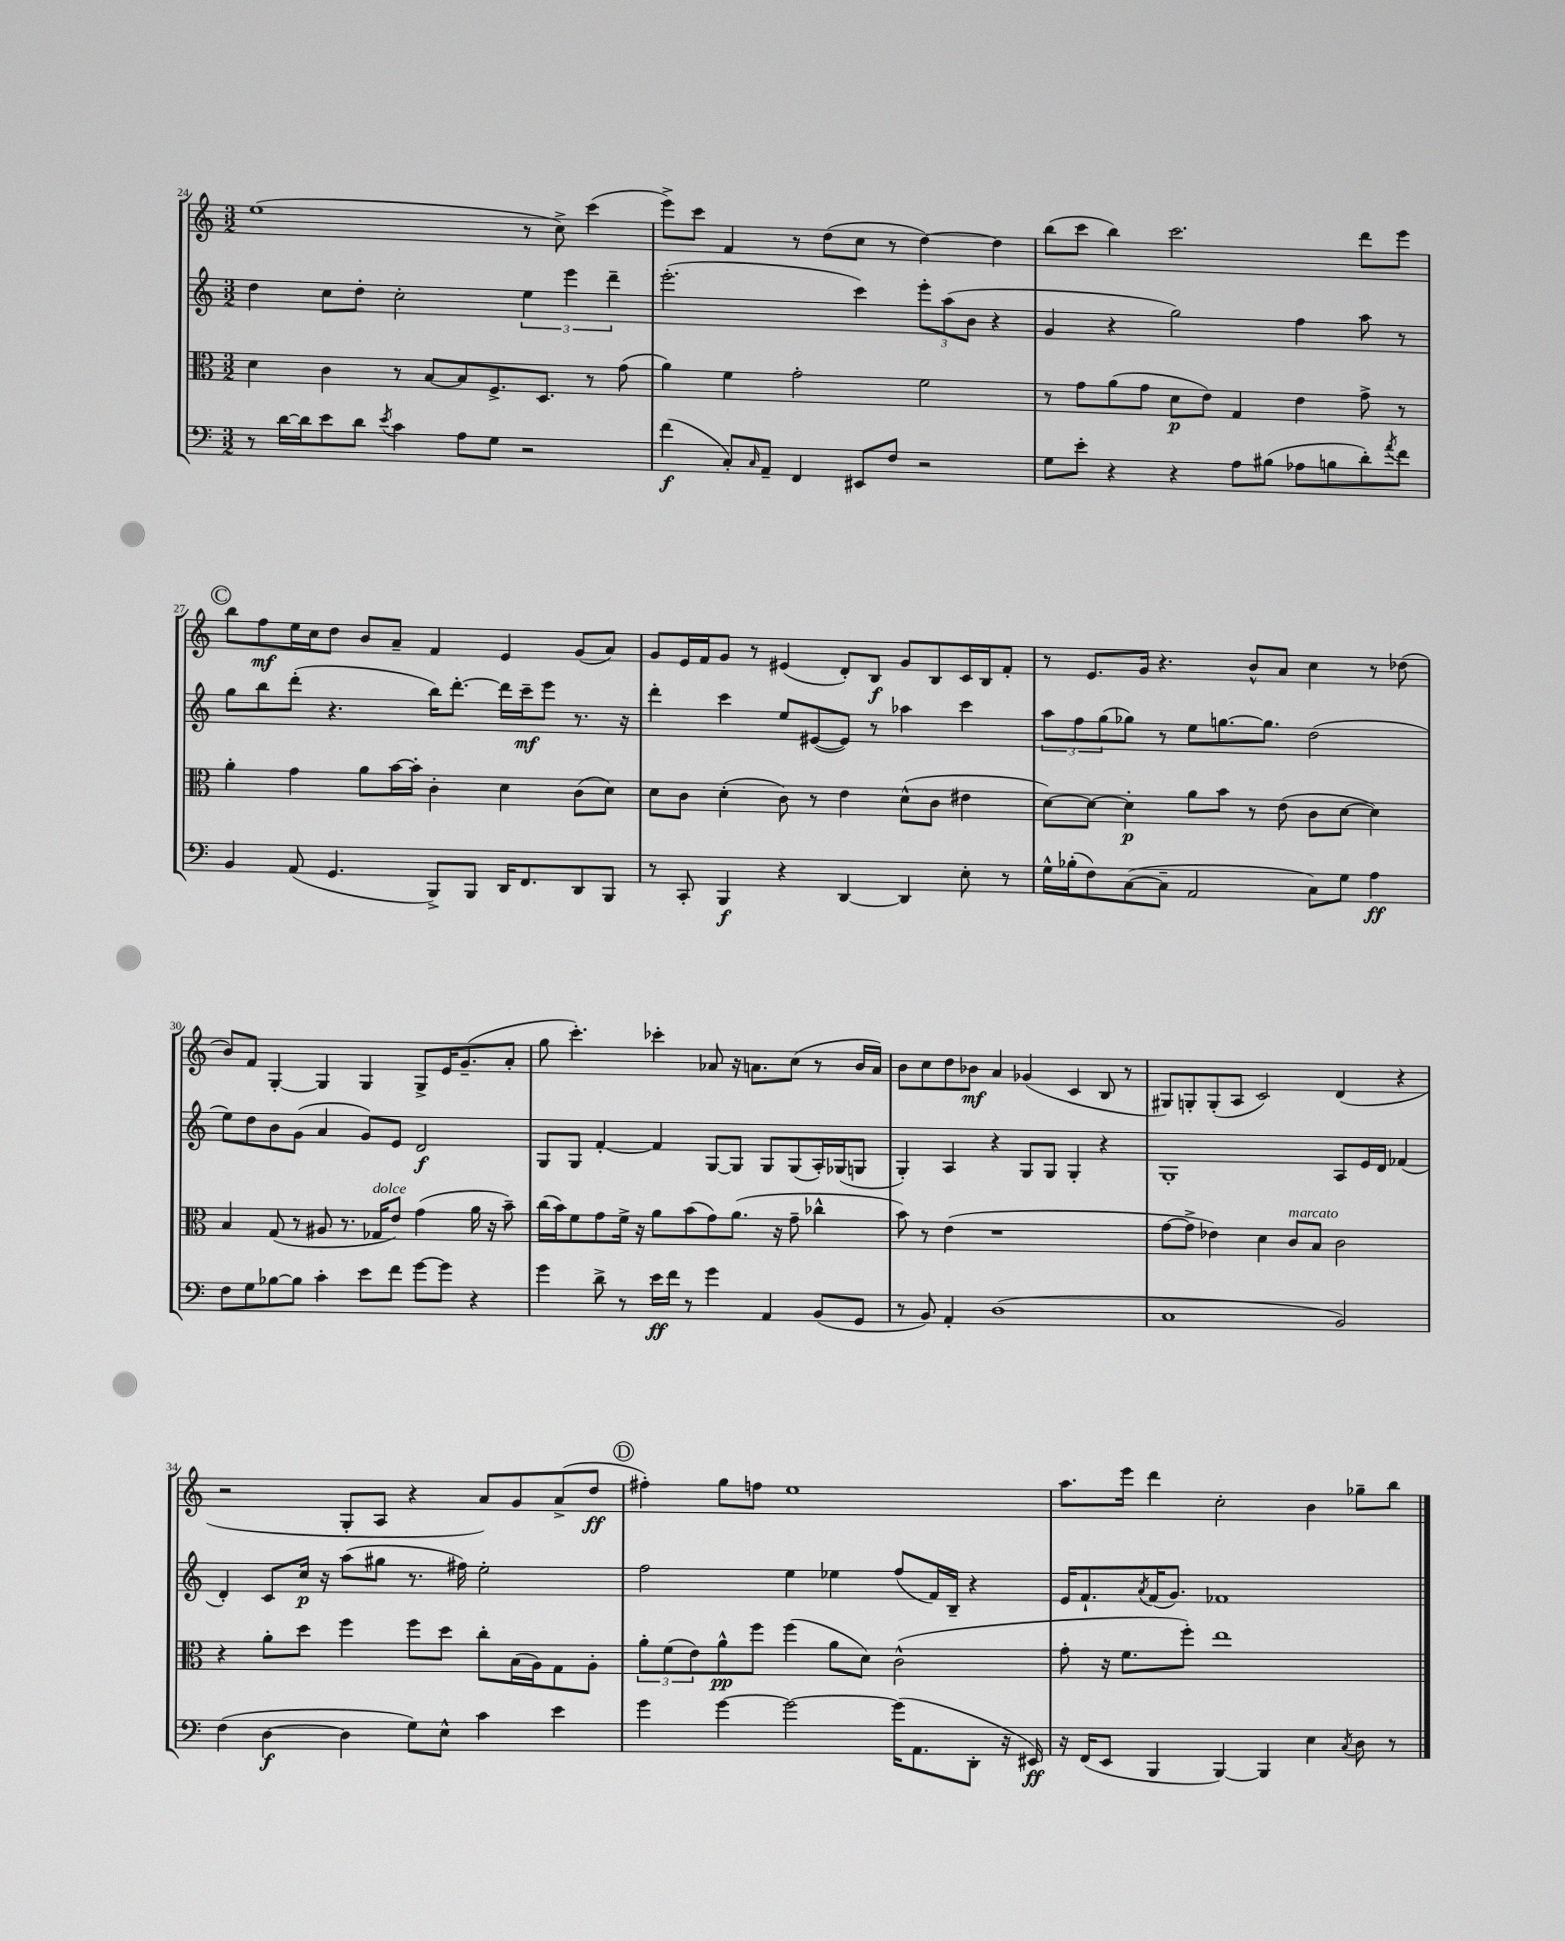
<<
\new StaffGroup <<
\new Staff = "s0" {
    \clef treble \key c \major \numericTimeSignature \time 3/2
    e''1( r8 c''8->) c'''4( |
    e'''8->) c'''8 f'4 r8 d''8( c''8 r8 d''4~) d''4 |
    b''8( c'''8 b''4) c'''2. d'''8 e'''8 |
    \mark \markup { \circle "C" } b''8 f''8\mf e''16 c''16 d''8 b'8 a'8-- f'4 e'4 g'8( a'8) |
    g'8 e'16 f'16 g'8 r8 eis'4( d'8-.) b8\f g'8 b8 c'16 b16 f'8-. |
    r8 e'8. g'16 r4. b'8-^ a'8 c''4 r8 des''8( |
    b'8) f'8 g4~-. g4 g4 g8-> e'16 g'8.--( a'8-. |
    g''8 c'''4.-.) ces'''4-. aes'8 r16 a'8. c''8( r8 b'16 a'16) |
    b'8 c''8 d''8 bes'8\mf a'4 ges'4( c'4 b8 r8 |
    gis8) g8-. g8-.( a8 c'2) d'4( r4 |
    r2 g8-. a8 r4 a'8) g'8 a'8->( d''8\ff |
    \mark \markup { \circle "D" } fis''4-.) g''8 f''8 e''1 |
    a''8. e'''16 d'''4 c''2-. b'4 ges''8-- b''8 \bar "|." |
}
\new Staff = "s1" {
    \clef treble \key c \major \numericTimeSignature \time 3/2
    d''4 c''8 d''8-. c''2-. \tuplet 3/2 { e''4 e'''4 d'''4-- } |
    e'''2.-.( c'''4) \tuplet 3/2 { e'''8-. a''8( b'8 } r4 |
    g'4 r4 g''2) f''4 a''8 r8 |
    \mark \markup { \circle "C" } g''8 b''8 d'''8-.( r4. b''16) d'''8.~-. d'''16 c'''16--\mf e'''8 r8. r16 |
    d'''4-. c'''4 e''8 eis'8~( eis'8) r8 aes''4 c'''4 |
    \tuplet 3/2 { a''8 f''8 g''8( } ges''8) r8 e''8 g''8.~ g''8. d''2( |
    e''8) d''8 b'8 g'8( a'4 g'8) e'8 d'2\f |
    g8 g8 f'4~-. f'4 g8~ g8 g8 g8( a16-.) ges16( g8 |
    g4-.) a4 r4 g8 g8 g4-. r4 |
    g1-. a8 e'16 d'16 fes'4( |
    d'4-.) c'8 c''16\p r16 a''8( gis''8 r8. fis''16) e''2-. |
    \mark \markup { \circle "D" } f''2 e''4 ees''4 f''8( f'16) b16-- r4 |
    e'16 f'8.-! \acciaccatura { a'8 } f'16( g'8.) fes'1 \bar "|." |
}
\new Staff = "s2" {
    \clef alto \key c \major \numericTimeSignature \time 3/2
    d'4 c'4 r8 b8~ b8 f8.-> d8. r8 g'8( |
    a'4) f'4 g'2-. f'2 |
    r8 g'8 a'8( g'8 d'8\p e'8) g4 e'4 g'8-> r8 |
    \mark \markup { \circle "C" } a'4-. g'4 a'8 b'16~ b'16-. c'4-. d'4 c'8( d'8) |
    d'8 c'8 d'4-.( c'8) r8 e'4 d'8-^( c'8 eis'4 |
    d'8~) d'8~ d'4-.\p a'8 b'8 r8 e'8( c'8 d'8~ d'4) |
    b4 g8( r8 ais8 r8. ges16^\markup { \italic "dolce" } e'8) g'4( a'16 r16 b'8--) |
    c''16( b'16) f'8 g'8 f'16-> r16 a'8 b'8( g'8) a'8.( r16 g'8-- ces''4-^ |
    b'8) r8 e'4( r1 |
    g'8~ g'8-> ees'4) d'4 c'8^\markup { \italic "marcato" } b8 c'2 |
    r4 a'8-. d''8 f''4 f''8 d''8 c''8-. b16( a16) g8 a8-. |
    \mark \markup { \circle "D" } \tuplet 3/2 { a'8-. f'8( e'8) } a'8-^\pp f''8 f''4( a'8 d'8) c'2-^( |
    g'8-. r16 f'8. f''8-.) e''1 \bar "|." |
}
\new Staff = "s3" {
    \clef bass \key c \major \numericTimeSignature \time 3/2
    r8 d'16~ d'16 e'8 d'8 \acciaccatura { e'8 } c'4 a8 g8 r2 |
    f'4\f( c8-.) \grace { c16 } a,8-- f,4 eis,8 f8 r2 |
    g8 e'8-. r4 r4 a8 bis8( aes8 b8 d'8-.) \acciaccatura { a'8 } f'8 |
    \mark \markup { \circle "C" } b,4 a,8( g,4. b,,8->) b,,8 d,16 f,8. d,8 b,,8 |
    r8 c,8-. b,,4\f r4 d,4~ d,4 e8-. r8 |
    g16-^ bes16-.( f8) c8~( c8-- a,2 c8) g8 a4\ff |
    f8 g8 bes8~ bes8 c'4-. e'8 f'8 g'8~ g'8 r4 |
    g'4 d'8-> r8 e'16\ff f'16 r8 g'4 a,4 b,8( g,8 |
    r8 b,8) a,4-. d1( |
    c1 b,2) |
    f4( d4~\f d4 g8) e8-^ c'4 e'4 |
    \mark \markup { \circle "D" } g'4 g'4~ g'2~ g'16( a,8. d,8-. r16 eis,16\ff) |
    r16 f,16( e,8 b,,4 b,,4~) b,,4 e4 \acciaccatura { c8 } d8 r8 \bar "|." |
}
>>
>>
\layout { \context { \Score currentBarNumber = #24 } }
